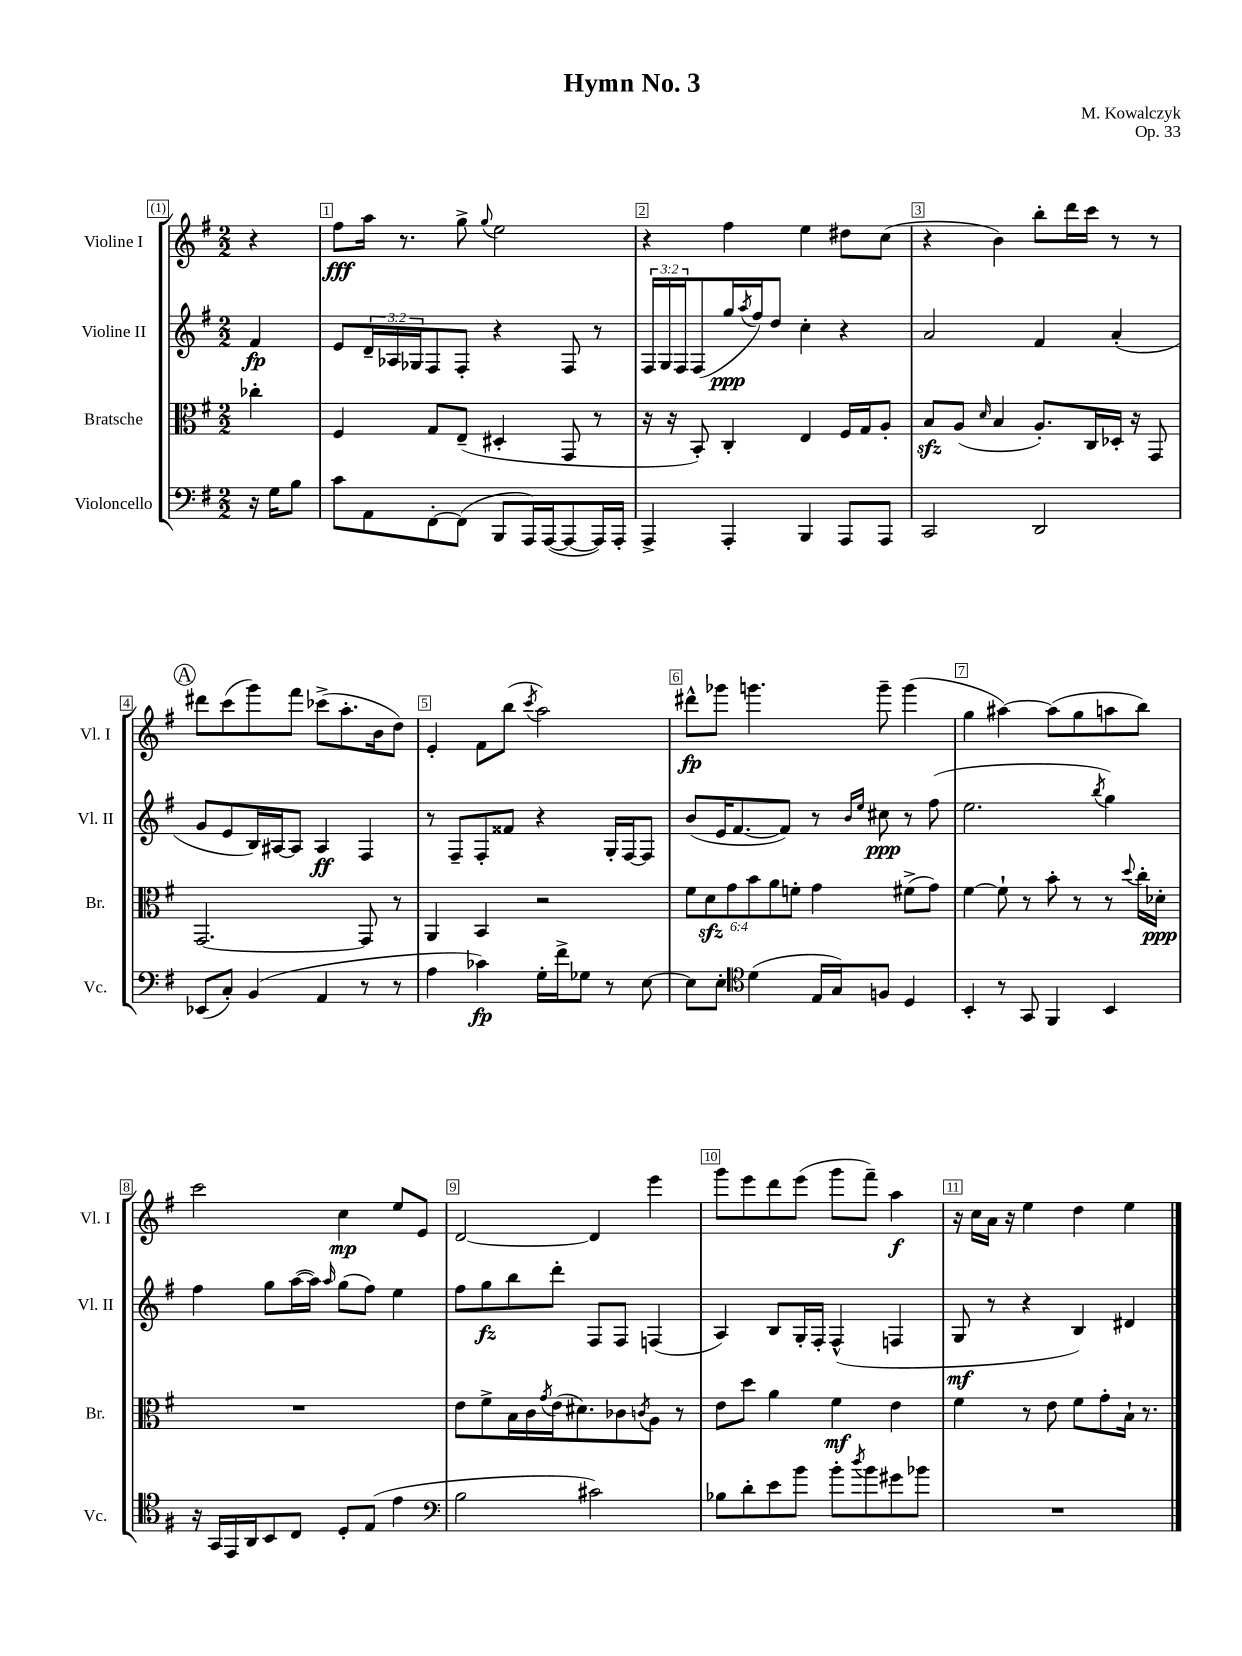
\header { title = "Hymn No. 3" composer = "M. Kowalczyk" opus = "Op. 33" }
<<
\new StaffGroup <<
\new Staff = "s0" \with { instrumentName = "Violine I" shortInstrumentName = "Vl. I" } {
    \clef treble \key g \major \numericTimeSignature \time 2/2 \partial 4
    r4 |
    fis''8\fff a''16 r8. g''8-> \appoggiatura { g''8 } e''2 |
    r4 fis''4 e''4 dis''8 c''8( |
    r4 b'4) b''8-. d'''16 c'''16 r8 r8 |
    \mark \markup { \circle "A" } dis'''8 c'''8( g'''8) fis'''8 ces'''8->( a''8.-. b'16 d''8) |
    e'4-. fis'8 b''8( \acciaccatura { c'''8 } a''2) |
    dis'''8-^\fp ges'''8 g'''4. g'''8-- g'''4( |
    g''4 ais''4~) ais''8( g''8 a''8 b''8) |
    c'''2 c''4\mp e''8 e'8 |
    d'2~ d'4 e'''4 |
    g'''8 e'''8 d'''8 e'''8( g'''8 fis'''8--) a''4\f |
    r16 c''16 a'16 r16 e''4 d''4 e''4 \bar "|." |
}
\new Staff = "s1" \with { instrumentName = "Violine II" shortInstrumentName = "Vl. II" } {
    \clef treble \key g \major \numericTimeSignature \time 2/2 \override Staff.TupletNumber.text = #tuplet-number::calc-fraction-text \partial 4
    fis'4\fp |
    e'8 \tuplet 3/2 { d'16-- aes16 ges16 } fis8 fis8-. r4 fis8 r8 |
    \tuplet 3/2 { fis16 g16 fis16 } fis8( g''16\ppp \acciaccatura { a''8 } fis''16) d''8 c''4-. r4 |
    a'2 fis'4 a'4-.( |
    \mark \markup { \circle "A" } g'8 e'8 b16) ais16~ ais8 ais4\ff fis4 |
    r8 fis8-- fis8-. fisis'8 r4 g16-. fis16~ fis8 |
    b'8( e'16 fis'8.~ fis'8) r8 \grace { b'16 e''16 } cis''8\ppp r8 fis''8( |
    e''2. \acciaccatura { b''8 } g''4) |
    fis''4 g''8 a''16~( a''16) \grace { a''16 } g''8( fis''8) e''4 |
    fis''8 g''8\fz b''8 d'''8-. fis8 fis8 f4( |
    a4) b8 g16-. fis16-. fis4-^( f4 |
    g8\mf r8 r4 b4) dis'4 \bar "|." |
}
\new Staff = "s2" \with { instrumentName = "Bratsche" shortInstrumentName = "Br." } {
    \clef alto \key g \major \numericTimeSignature \time 2/2 \override Staff.TupletNumber.text = #tuplet-number::calc-fraction-text \partial 4
    ces''4-. |
    fis4 g8 e8--( dis4-. g,8 r8 |
    r16 r16 b,8-.) c4-. e4 fis16 g16 a8-. |
    b8\sfz a8( \grace { d'16 } b4 a8.-.) c16 des16-. r16 g,8 |
    \mark \markup { \circle "A" } g,2.~ g,8 r8 |
    a,4 b,4 r2 |
    \tuplet 6/4 { fis'8 d'8\sfz g'8 b'8 a'8 f'8-. } g'4 fis'8->( g'8) |
    fis'4~ fis'8-! r8 b'8-. r8 r8 \appoggiatura { d''8 } c''16-. des'16-.\ppp |
    R1 |
    e'8 fis'8-> b16 c'16 \acciaccatura { g'8 } e'16( dis'8.) ces'8 \acciaccatura { c'8 } a8 r8 |
    e'8 d''8 a'4 fis'4\mf e'4 |
    fis'4 r8 e'8 fis'8 g'8-. b16-! r8. \bar "|." |
}
\new Staff = "s3" \with { instrumentName = "Violoncello" shortInstrumentName = "Vc." } {
    \clef bass \key g \major \numericTimeSignature \time 2/2 \partial 4
    r16 g16 b8 |
    c'8 a,8 fis,8~-. fis,8( b,,8 a,,16) a,,16~( a,,8~ a,,16) a,,16-. |
    a,,4-> a,,4-. b,,4 a,,8 a,,8 |
    c,2 d,2 |
    \mark \markup { \circle "A" } ees,8( c8-.) b,4( a,4 r8 r8 |
    a4 ces'4\fp) g16-. fis'16-> ges8 r8 e8~ |
    e8 e8-. \clef tenor d'4( e16 g16) f8 d4 |
    b,4-. r8 g,8 fis,4 b,4 |
    r16 g,16 e,16 a,16 b,8 c8 d8-. e8( e'4 |
    \clef bass b2 cis'2) |
    bes8 d'8-. e'8 b'8 b'8-. \acciaccatura { d''8 } b'8 gis'8 bes'8 |
    R1 \bar "|." |
}
>>
>>
\layout { \context { \Score \override BarNumber.break-visibility = ##(#f #t #t) barNumberVisibility = #all-bar-numbers-visible \override BarNumber.stencil = #(make-stencil-boxer 0.1 0.3 ly:text-interface::print) } }
